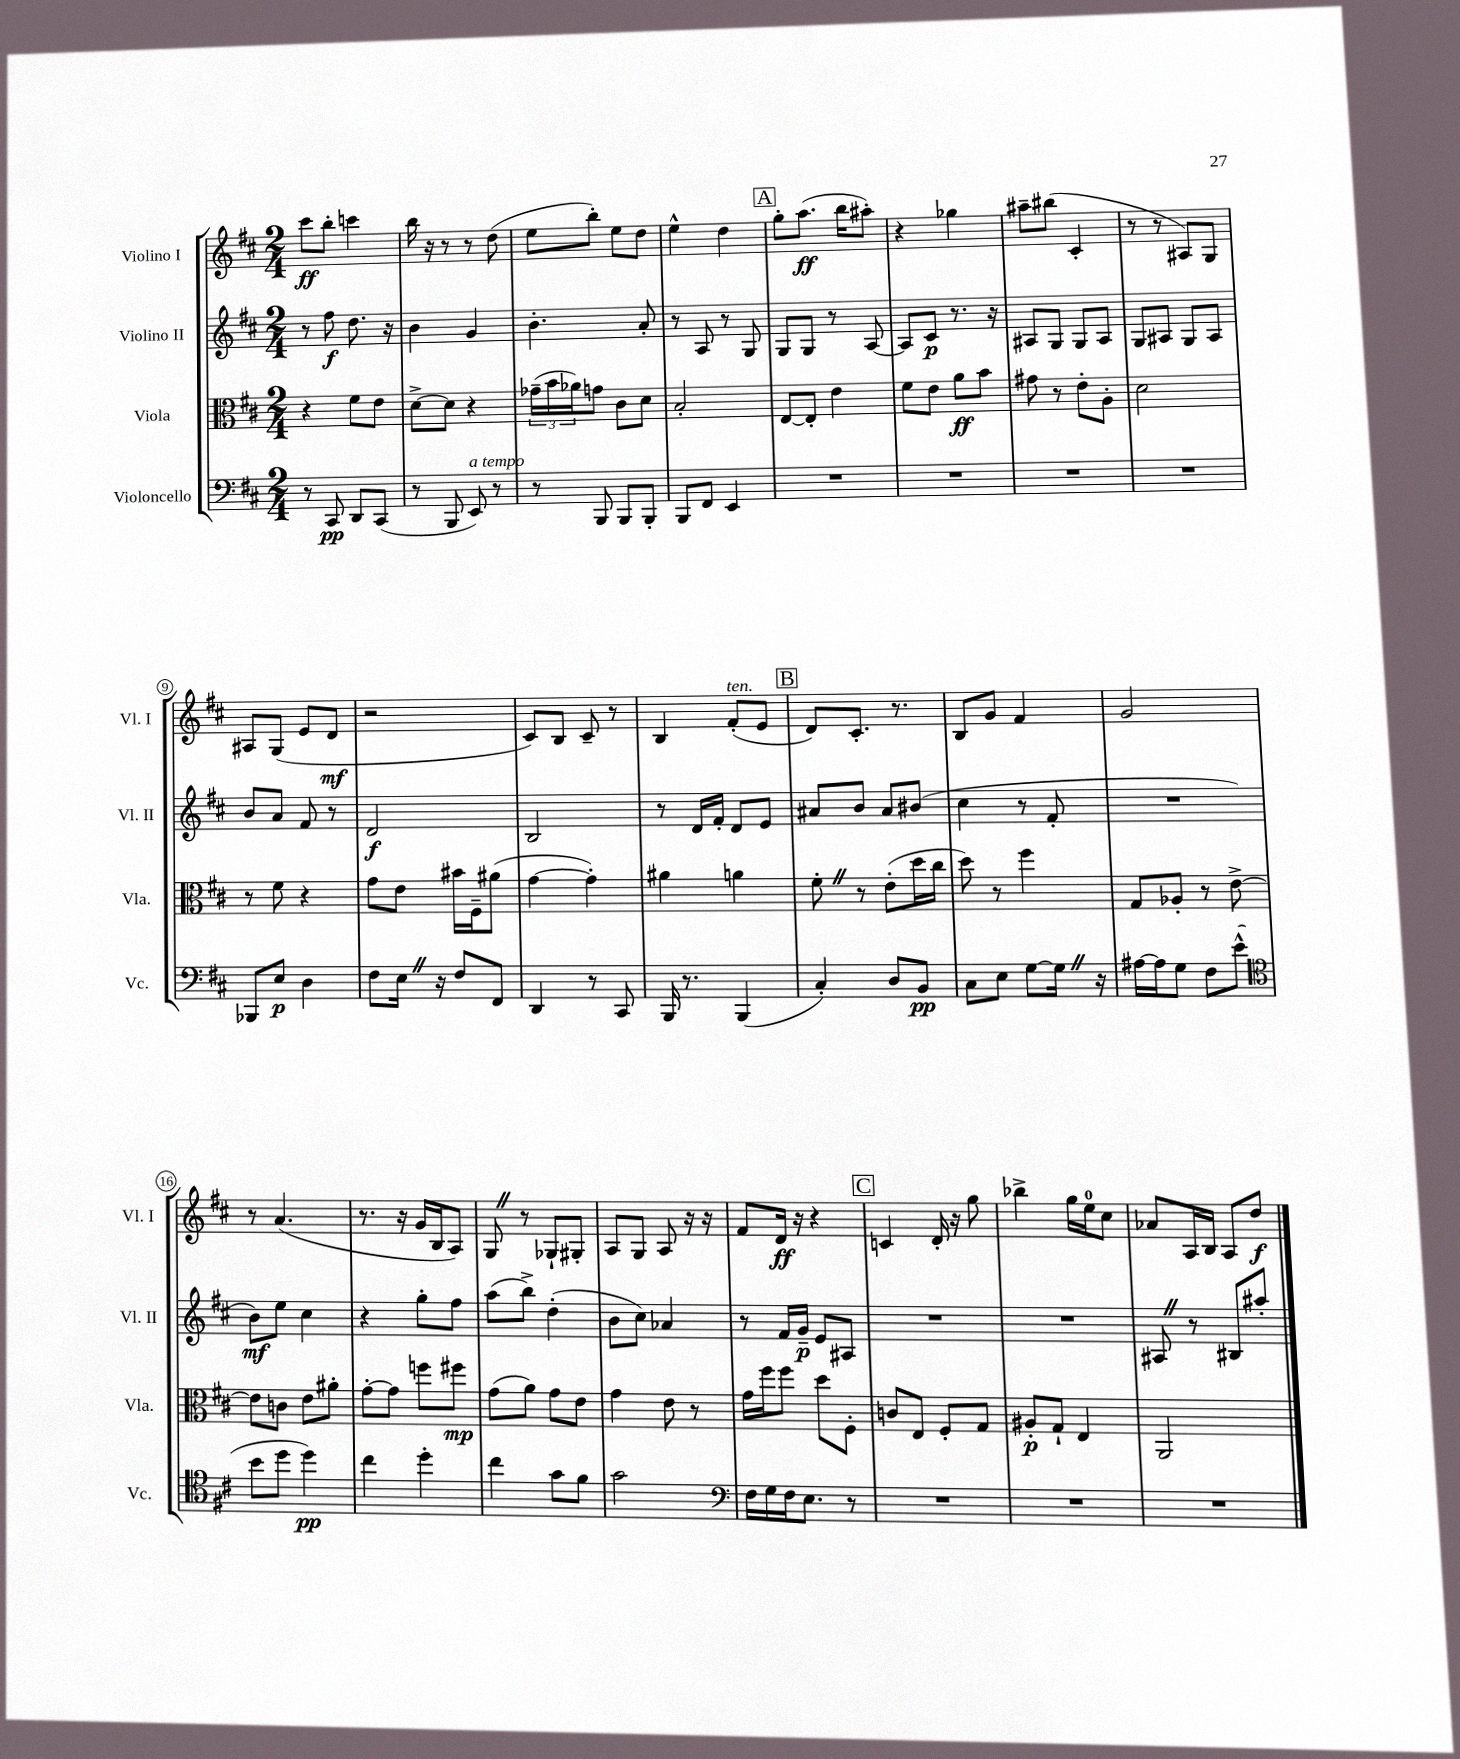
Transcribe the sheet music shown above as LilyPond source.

<<
\new StaffGroup <<
\new Staff = "s0" \with { instrumentName = "Violino I" shortInstrumentName = "Vl. I" } {
    \clef treble \key d \major \numericTimeSignature \time 2/4
    cis'''8\ff b''8-. c'''4 |
    b''16 r16 r8 r8 d''8( |
    e''8 b''8-.) e''8 d''8 |
    e''4-^ d''4 |
    \mark \markup { \box "A" } g''8-. a''8.\ff( b''16 ais''8-.) |
    r4 ges''4 |
    ais''8-- bis''8( cis'4-. |
    r8 r8 ais8) g8 |
    ais8 g8( e'8 d'8\mf |
    r2 |
    cis'8) b8 cis'8-- r8 |
    b4 fis'8-.^\markup { \italic "ten." }( e'8 |
    \mark \markup { \box "B" } d'8) cis'8.-. r8. |
    b8 g'8 fis'4 |
    g'2 |
    r8 a'4.( |
    r8. r16 g'16 b16 a8) |
    g8 \once \override BreathingSign.text = \markup { \musicglyph "scripts.caesura.straight" } \breathe r8 ges8-! gis8-. |
    a8 g8 a8 r16 r16 |
    fis'8 d'16\ff r16 r4 |
    \mark \markup { \box "C" } c'4 d'16-. r16 g''8 |
    bes''4-> g''16 e''16-0 cis''8 |
    aes'8 a16 b16 a8 d''8\f \bar "|." |
}
\new Staff = "s1" \with { instrumentName = "Violino II" shortInstrumentName = "Vl. II" } {
    \clef treble \key d \major \numericTimeSignature \time 2/4
    r8 fis''8\f d''8. r16 |
    b'4 g'4 |
    b'4.-. a'8-. |
    r8 a8 r8 g8 |
    \mark \markup { \box "A" } g8 g8 r8 a8~ |
    a8 cis'8\p r8. r16 |
    ais8 g8 g8 ais8 |
    g8 ais8 g8 ais8 |
    b'8 a'8 fis'8 r8 |
    d'2\f |
    b2 |
    r8 d'16 fis'16-. d'8 e'8 |
    \mark \markup { \box "B" } ais'8 b'8 ais'8 bis'8( |
    cis''4 r8 fis'8-. |
    R2 |
    b'8\mf) e''8 cis''4 |
    r4 g''8-. fis''8 |
    a''8( b''8->) d''4-.( |
    b'8 cis''8) aes'4 |
    r8 fis'16 g'16--\p e'8 ais8 |
    \mark \markup { \box "C" } R2 |
    R2 |
    ais8 \once \override BreathingSign.text = \markup { \musicglyph "scripts.caesura.straight" } \breathe r8 bis8 ais''8-. \bar "|." |
}
\new Staff = "s2" \with { instrumentName = "Viola" shortInstrumentName = "Vla." } {
    \clef alto \key d \major \numericTimeSignature \time 2/4
    r4 fis'8 e'8 |
    d'8~-> d'8 r4 |
    \tuplet 3/2 { ges'16--( b'16 aes'16) } g'8 cis'8 d'8 |
    b2-. |
    \mark \markup { \box "A" } e8~ e8-. e'4 |
    fis'8 e'8 a'8\ff b'8 |
    gis'8 r8 e'8-. a8-. |
    d'2 |
    r8 fis'8 r4 |
    g'8 e'8 bis'16 fis16-- ais'8( |
    g'4~ g'4-.) |
    ais'4 a'4 |
    \mark \markup { \box "B" } fis'8-. \once \override BreathingSign.text = \markup { \musicglyph "scripts.caesura.straight" } \breathe r8 e'8-.( d''16 cis''16 |
    d''8) r8 fis''4 |
    g8 aes8-. r8 e'8~-> |
    e'8 c'8 e'8 ais'8-. |
    g'8~-. g'8 f''8 fis''8\mp |
    g'8( a'8) g'8 e'8 |
    g'4 e'8 r8 |
    g'16 fis''16 fis''8 d''8 fis8-. |
    \mark \markup { \box "C" } c'8 e8 fis8-. g8 |
    ais8-.\p g8-! e4 |
    a,2 \bar "|." |
}
\new Staff = "s3" \with { instrumentName = "Violoncello" shortInstrumentName = "Vc." } {
    \clef bass \key d \major \numericTimeSignature \time 2/4
    r8 cis,8\pp d,8 cis,8( |
    r8 b,,8 e,8^\markup { \italic "a tempo" }) r8 |
    r8 b,,8 b,,8 b,,8-. |
    b,,8 fis,8 e,4 |
    \mark \markup { \box "A" } R2 |
    R2 |
    R2 |
    R2 |
    bes,,8 e8\p d4 |
    fis8 e16 \once \override BreathingSign.text = \markup { \musicglyph "scripts.caesura.straight" } \breathe r16 fis8 fis,8 |
    d,4 r8 cis,8 |
    b,,16 r8. b,,4( |
    \mark \markup { \box "B" } cis4-.) d8 b,8\pp |
    cis8 e8 g8~ g16 \once \override BreathingSign.text = \markup { \musicglyph "scripts.caesura.straight" } \breathe r16 |
    ais16~ ais16 g8 fis8 e'8-^( |
    \clef tenor b'8 d''8 d''4\pp) |
    cis''4 d''4-. |
    cis''4 g'8 fis'8 |
    g'2 |
    \clef bass fis16 g16 fis16 e8. r8 |
    \mark \markup { \box "C" } R2 |
    R2 |
    R2 \bar "|." |
}
>>
>>
\layout { \context { \Score \override BarNumber.stencil = #(make-stencil-circler 0.1 0.3 ly:text-interface::print) } }
